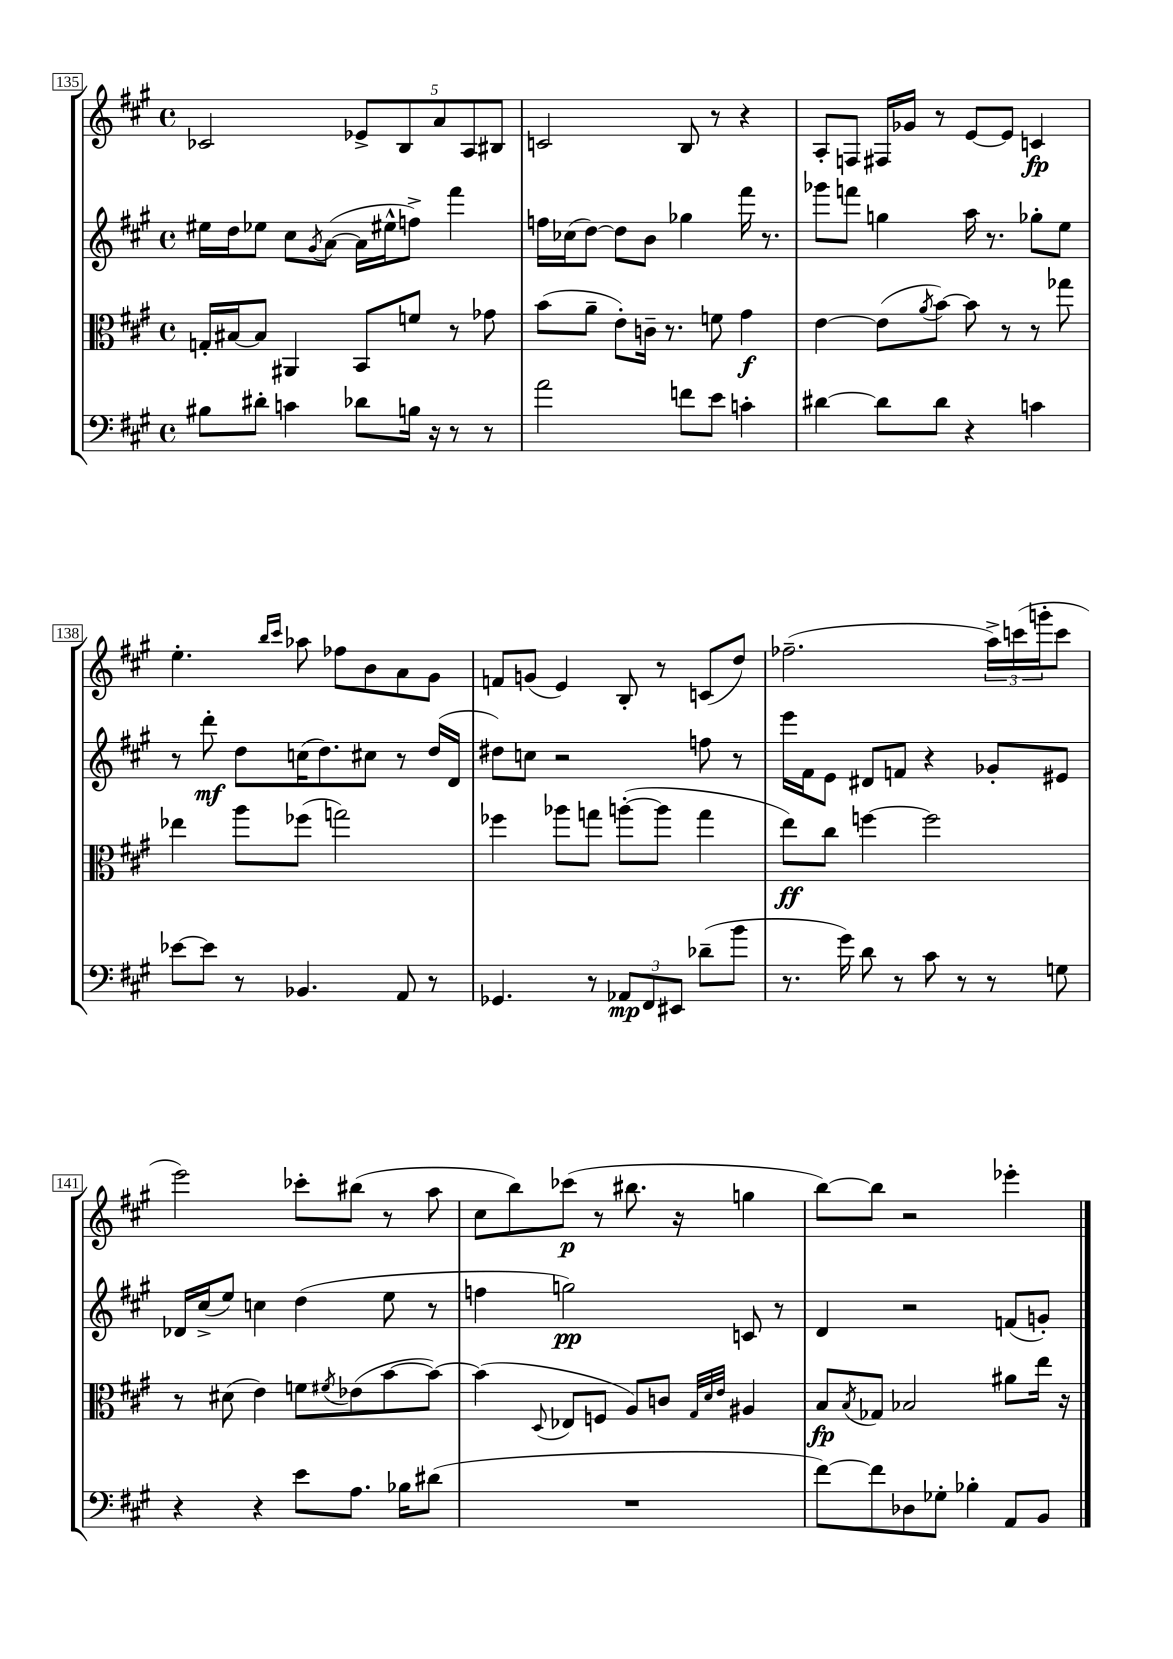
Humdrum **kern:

**kern	**kern	**kern	**kern
*staff4	*staff3	*staff2	*staff1
*clefF4	*clefC3	*clefG2	*clefG2
*k[f#c#g#]	*k[f#c#g#]	*k[f#c#g#]	*k[f#c#g#]
*M4/4	*M4/4	*M4/4	*M4/4
*met(c)	*met(c)	*met(c)	*met(c)
8B#\L	16G'/LL	16ee#\LL	2c-/
.	[16B#/J	16dd\J	.
8d#'\J	8B#/]J	8ee-\J	.
4c\	4AA#/	8cc#\L	.
.	.	8qg#/	.
.	.	([8a\J	.
8d-\L	8BB/L	16a\]LL	10e-^/L
.	.	16ee#^^\J	.
.	.	.	10B/
16B\Jk	8f/J	8ff^\J)	.
16r	.	.	.
.	.	.	10a/
8r	8r	4fff#\	.
.	.	.	10A/
8r	8g-\	.	.
.	.	.	10B#/J
=	=	=	=
2a\	(8b\L	16ff\LL	2c/
.	.	(16cc-\J	.
.	8a~\J	[8dd\J)	.
.	8e'\L)	8dd\]L	.
.	16c~\Jk	8b\J	.
.	8.r	.	.
8f\L	.	4gg-\	8B/
8e\J	8f\	.	8r
4c'\	4g#\	16fff#\	4r
.	.	8.r	.
=	=	=	=
[4d#\	[4e\	8ggg-\L	8A'/L
.	.	8fff\J	8F/J
8d#\]L	(8e\]L	4gg\	16F#/LL
.	.	.	16g-/JJ
.	8qa/	.	.
8d#\J	[8b\J)	.	8r
4r	8b\]	16aa\	[8e/L
.	.	8.r	.
.	8r	.	8e/]J
4c\	8r	8gg-'\L	4c/
.	8gg-\	8ee\J	.
=	=	=	=
[8e-\L	4ee-\	8r	4.ee'\
8e-\]J	.	8ddd'\	.
8r	8aa\L	8dd\L	.
.	.	.	16qqbb/LL
.	.	.	16qqccc#/JJ
4.BB-/	(8ff-\J	(16cc\K	8aa-\
.	.	8.dd\)	.
.	2gg\)	.	8ff-\L
.	.	8cc#\J	8b\
8AA/	.	8r	8a\
8r	.	(16dd/LL	8g#\J
.	.	16d/JJ	.
=	=	=	=
4.GG-/	4ff-\	8dd#\L)	8f/L
.	.	8cc\J	(8g/J
.	8aa-\L	2r	4e/)
8r	8gg\J	.	.
12AA-/L	([8aa'\L	.	8B'/
12FF#/	.	.	.
.	8aa\]J	.	8r
12EE#/J	.	.	.
(8d-~\L	4gg\	8ff\	(8c/L
8b\J	.	8r	8dd/J)
=	=	=	=
8.r	8ee\L)	16eee\LL	(2.ff-~\
.	.	16f#\J	.
.	8cc#\J	8e\J	.
16g#\)	.	.	.
8d\	[4ff\	8d#/L	.
8r	.	8f/J	.
8c#\	2ff\]	4r	.
8r	.	.	.
8r	.	8g-'/L	24aa^\LL)
.	.	.	(24ccc\
.	.	.	24ggg'\J
8G\	.	8e#/J	8ccc\J
=	=	=	=
4r	8r	16d-/LL	2eee\)
.	.	(16cc#^/J	.
.	(8d#\	8ee/J)	.
4r	4e\)	4cc\	.
8e\L	8f\L	(4dd\	8ccc-'\L
.	8qf#/	.	.
8.A\J	(8e-\	.	(8bb#\J
.	[8b\	8ee\	8r
16B-\LK	.	.	.
(8d#\J	8b\_J)	8r	8aa\
=	=	=	=
1r	(4b\]	4ff\	8cc#\L
.	.	.	8bb\)
.	8qqD/	.	.
.	8E-/L	2gg\)	(8ccc-\J
.	8F/J	.	8r
.	8A/L)	.	8.bb#\
.	8c/J	.	.
.	.	.	16r
.	32qqG#/LLL	.	.
.	32qqd/	.	.
.	32qqe/JJJ	.	.
.	4A#/	8c/	4gg\
.	.	8r	.
=	=	=	=
[8f#\L)	8B/L	4d/	[8bb\L)
.	8qB/	.	.
8f#\]	8G-/J	.	8bb\]J
8D-\	2B-/	2r	2r
8G-'\J	.	.	.
4B-'\	.	.	.
8AA/L	8a#\L	(8f/L	4eee-'\
8BB/J	16ee\Jk	8g'/J)	.
.	16r	.	.
==	==	==	==
*-	*-	*-	*-
